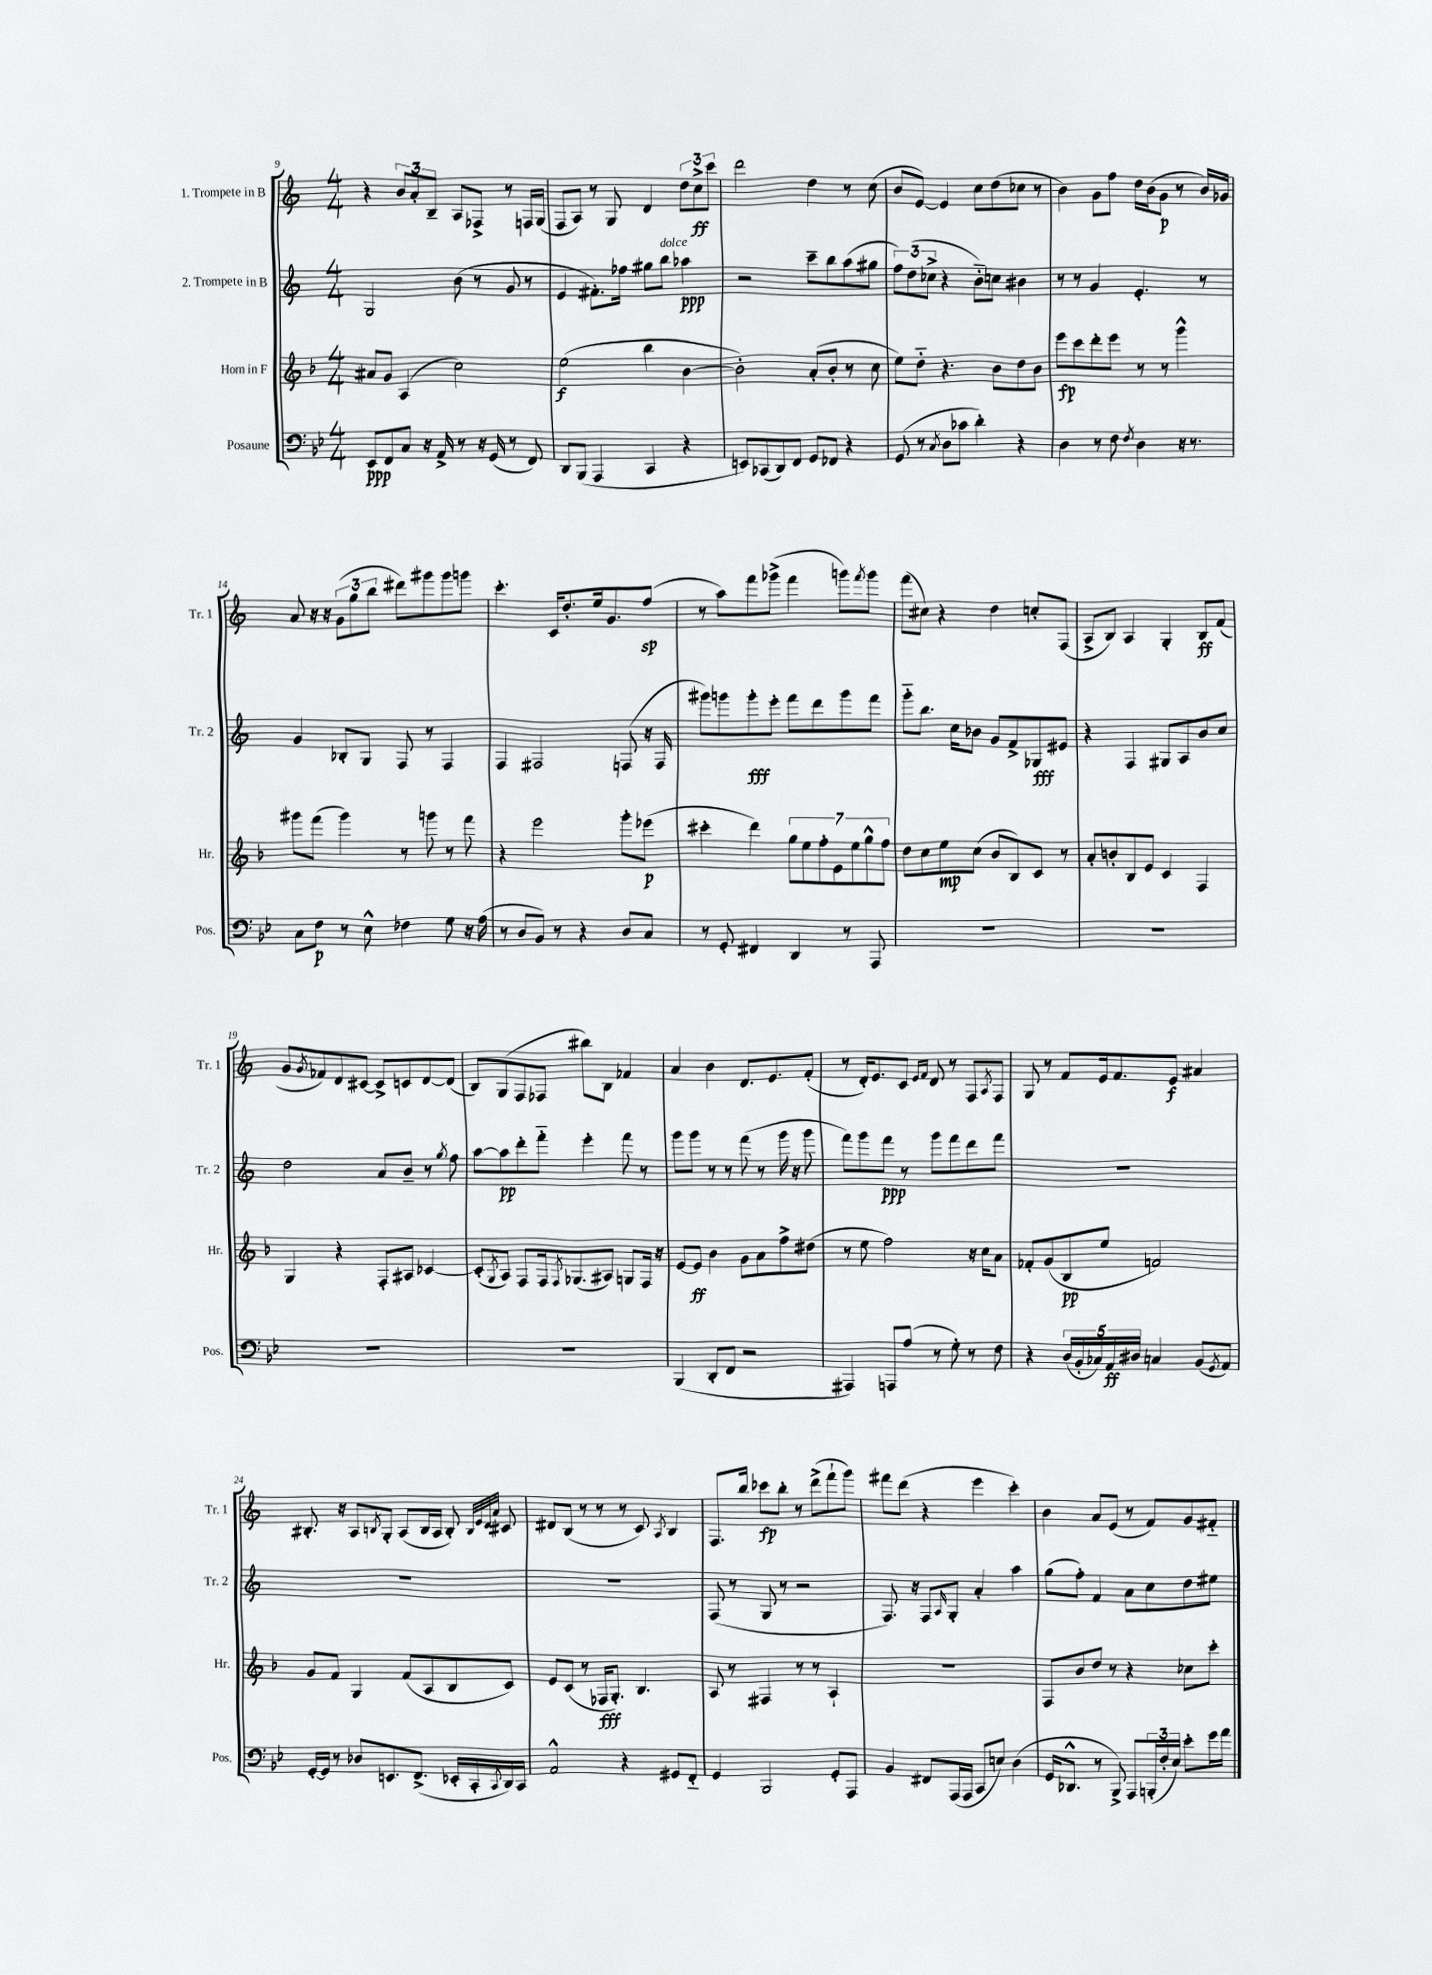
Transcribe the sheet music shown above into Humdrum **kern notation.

**kern	**dynam	**kern	**dynam	**kern	**dynam	**kern	**dynam
*part4	*part4	*part3	*part3	*part2	*part2	*part1	*part1
*staff4	*staff4	*staff3	*staff3	*staff2	*staff2	*staff1	*staff1
*I"Posaune	*	*I"Horn in F	*	*I"2. Trompete in B	*	*I"1. Trompete in B	*
*I'Pos.	*	*I'Hr.	*	*I'Tr. 2	*	*I'Tr. 1	*
*clefF4	*	*clefG2	*	*clefG2	*	*clefG2	*
*k[b-e-]	*	*k[b-]	*	*k[]	*	*k[]	*
*M4/4	*	*M4/4	*	*M4/4	*	*M4/4	*
=9	=9	=9	=9	=9	=9	=9	=9
8EE-/L	ppp	8a#X/L	.	2G/	.	4r	.
8FF/	.	8g/J	.	.	.	.	.
8C/J	.	(4A/	.	.	.	12b/L	.
.	.	.	.	.	.	12a'/	.
16r	.	.	.	.	.	.	.
.	.	.	.	.	.	12B~/J	.
16AA^/	.	.	.	.	.	.	.
8r	.	2cc\)	.	(8b\	.	8A/L	.
16r	.	.	.	8r	.	8F-X^/J	.
(16GG/	.	.	.	.	.	.	.
8r	.	.	.	8g/	.	8r	.
8FF/)	.	.	.	8r	.	16Fn/LL	.
.	.	.	.	.	.	(16G/JJ	.
=10	=10	=10	=10	=10	=10	=10	=10
8DD/L	.	(2ee\	f	4e/	.	8F/L	.
(8BBB-/J	.	.	.	.	.	8A/J)	.
4AAA/	.	.	.	8.f#X'\L)	.	8r	.
.	.	.	.	.	.	8G/	.
.	.	.	.	16ff-X\Jk	.	.	.
4CC/	.	4bb-\	.	8gg#X\L	.	4d/	.
!	!	!	!	!LO:TX:a:i:t=dolce	!	!	!
.	.	.	.	8bb\J	.	.	.
4r	.	[4b-\	.	4aa-X\	ppp	12dd\L	.
.	.	.	.	.	.	12cc^\	ff
.	.	.	.	.	.	12ccc\J	.
=11	=11	=11	=11	=11	=11	=11	=11
8EEn/L)	.	2b-'\])	.	2r	.	2ddd\	.
(8CC-X/	.	.	.	.	.	.	.
8DD/)	.	.	.	.	.	.	.
8FF/J	.	.	.	.	.	.	.
8GG/L	.	(8a'/L	.	8ccc~\L	.	4dd\	.
8FF-X/J	.	8b-'/J	.	8bb\	.	.	.
4r	.	8r	.	(8aa\	.	8r	.
.	.	8cc\	.	8gg#X\J	.	(8cc\	.
=12	=12	=12	=12	=12	=12	=12	=12
(8GG/	.	8ee\L)	.	12ff\L)	.	8b/L	.
.	.	.	.	(12dd\	.	.	.
8r	.	8dd\J	.	.	.	[8e/J)	.
.	.	.	.	12cc-X^\J	.	.	.
8qC/	.	.	.	.	.	.	.
8D\L	.	4.r	.	4r	.	4e/]	.
8c-X\J	.	.	.	.	.	.	.
4d'\)	.	.	.	8b\L)	.	8cc\L	.
.	.	8b-\L	.	8ccn\J	.	(8dd\	.
4r	.	8dd\	.	4b#X\	.	8cc-X\J	.
.	.	8b-\J	.	.	.	8r	.
=13	=13	=13	=13	=13	=13	=13	=13
4D\	.	8eee\L	fp	8r	.	4b\)	.
.	.	8ccc\	.	8r	.	.	.
8r	.	8ddd'\	.	4g/	.	8g\L	.
8F\	.	8eee\J	.	.	.	8ff\J	.
8qF/	.	.	.	.	.	.	.
4D\	.	8r	.	4.e'/	.	16dd\LL	.
.	.	.	.	.	.	(16b\J	.
.	.	8r	.	.	.	8g\J	p
16r	.	4ggg^^\	.	.	.	8r	.
8.r	.	.	.	.	.	.	.
.	.	.	.	8r	.	16b/LL)	.
.	.	.	.	.	.	16g-X/JJ	.
!!LO:LB:g=z
=14	=14	=14	=14	=14	=14	=14	=14
8C\L	.	8ggg#X\L	.	4g/	.	8a/	.
8F\J	p	(8fff\J	.	.	.	16r	.
.	.	.	.	.	.	16r	.
8r	.	4ggg#\)	.	8B-X'/L	.	(12g\L	.
.	.	.	.	.	.	12gg\	.
8E-^^\	.	.	.	8G/J	.	.	.
.	.	.	.	.	.	12bb\J	.
4F-X\	.	8r	.	8F/	.	8ddd#X\L)	.
.	.	8gggn\	.	8r	.	8ggg#X\	.
8G\	.	8r	.	4F/	.	8ggg#\	.
16r	.	8fff\	.	.	.	8gggn\J	.
(16A\	.	.	.	.	.	.	.
=15	=15	=15	=15	=15	=15	=15	=15
8r	.	4r	.	4F/	.	4.ccc'\	.
8D/L	.	.	.	.	.	.	.
8BB-/J)	.	2eee\	.	2F#X/	.	.	.
8r	.	.	.	.	.	16c/KL	.
.	.	.	.	.	.	8.dd'/	.
4r	.	.	.	.	.	.	.
.	.	.	.	.	.	16ee/k	.
.	.	.	.	.	.	8.g/	.
8D/L	.	8ggg'\L	.	(8Fn/	.	.	.
8C/J	.	(8eee-X\J	p	16r	.	(8ff/J	sp
.	.	.	.	16F/	.	.	.
=16	=16	=16	=16	=16	=16	=16	=16
8r	.	4ccc#X'\	.	8ggg#X\L)	.	8r	.
8GG'/	.	.	.	8gggn\	.	8aa\L)	.
4FF#X/	.	4ddd\)	.	8ggg'\	fff	8fff\	.
.	.	.	.	8eee'\J	.	(8ggg-X^\J	.
4DD/	.	14gg\L	.	8fff\L	.	4fff\	.
.	.	14ee\	.	.	.	.	.
.	.	.	.	8ddd\	.	.	.
.	.	14ff'\	.	.	.	.	.
.	.	14e\	.	.	.	.	.
8r	.	.	.	8ggg\	.	8gggn\L)	.
.	.	14ee\	.	.	.	.	.
.	.	14gg^^\	.	.	.	.	.
.	.	.	.	.	.	8qfff/	.
8AAA/	.	.	.	8fff\J	.	8ggg\J	.
.	.	14ff\J	.	.	.	.	.
=17	=17	=17	=17	=17	=17	=17	=17
1r	.	8dd\L	.	8ggg\L	.	(8fff\L	.
.	.	8cc\	.	8.bb\J	.	8cc#X\J)	.
.	.	8ee\	mp	.	.	4r	.
.	.	.	.	16cc\KL	.	.	.
.	.	(8cc\J	.	8b-X\J	.	.	.
.	.	8b-/L	.	8g/L	.	4dd\	.
.	.	8B-/)	.	8f^/	.	.	.
.	.	8c/J	.	8G-X/	fff	8ccn'/L	.
.	.	8r	.	8e#X/J	.	(8F/J	.
=18	=18	=18	=18	=18	=18	=18	=18
1r	.	8a'/L	.	4r	.	8A^/L	.
.	.	8bn'/	.	.	.	8B/J)	.
.	.	8B-/	.	4F/	.	4A/	.
.	.	8e/J	.	.	.	.	.
.	.	4c/	.	8G#X/L	.	4G'/	.
.	.	.	.	8A/	.	.	.
.	.	4F/	.	8b/	.	8B/L	ff
.	.	.	.	8cc/J	.	(8f/J	.
!!LO:LB:g=z
=19	=19	=19	=19	=19	=19	=19	=19
1r	.	4G/	.	2dd\	.	8g/L	.
.	.	.	.	.	.	8qg/	.
.	.	.	.	.	.	8f-X/)	.
.	.	4r	.	.	.	8d/	.
.	.	.	.	.	.	[8c#X/J	.
.	.	8F'/L	.	8a/L	.	8c#^/L]	.
.	.	8A#X/J	.	8b~/J	.	8cn/	.
.	.	[4c-X/	.	8r	.	[8d/	.
.	.	.	.	8qgg/	.	.	.
.	.	.	.	8ff\	.	(8d/J]	.
=20	=20	=20	=20	=20	=20	=20	=20
1r	.	(8c-'/L]	.	[8aa\L	.	8B/L)	.
.	.	8qG/	.	.	.	.	.
.	.	8A/J)	.	8aa\]	pp	(8G/	.
.	.	8F/L	.	8ddd'\	.	8F/	.
.	.	16F/k	.	8fff\J	.	8F-X/J	.
.	.	8qF/	.	.	.	.	.
.	.	(8.G-X/	.	.	.	.	.
.	.	.	.	4eee'\	.	8bb#X\L)	.
.	.	8A#X/J)	.	.	.	8B\J	.
.	.	8Gn/L	.	8fff\	.	4f-X/	.
.	.	16F/Jk	.	8r	.	.	.
.	.	16r	.	.	.	.	.
=21	=21	=21	=21	=21	=21	=21	=21
(4BBB-/	.	[8e/L	.	8ggg\L	.	4a/	.
.	.	8e/J]	ff	8ggg\J	.	.	.
8DD'/L	.	4b-\	.	8r	.	4b\	.
8FF/J	.	.	.	8r	.	.	.
2r	.	8g\L	.	(8fff\	.	8.d/L	.
.	.	8a\	.	8r	.	.	.
.	.	.	.	.	.	8.e/	.
.	.	8ff^\	.	16ggg\	.	.	.
.	.	.	.	16r	.	.	.
.	.	(8dd#X\J	.	8ggg\	.	(8f'/J	.
=22	=22	=22	=22	=22	=22	=22	=22
4AAA#X/)	.	8r	.	8fff\L)	.	8r	.
.	.	8ee\	.	8ggg\	.	16d'/KL)	.
.	.	.	.	.	.	8.e/	.
8AAAn/L	.	2ff\)	.	8fff\J	ppp	.	.
(8A/J	.	.	.	8r	.	8c/J	.
.	.	.	.	.	.	16qqe/LL	.
.	.	.	.	.	.	16qqf/JJ	.
8r	.	.	.	8ggg\L	.	8d/	.
8G'\)	.	.	.	8fff\	.	8r	.
8r	.	16r	.	8ddd\	.	8F/L	.
.	.	16cc\KL	.	.	.	.	.
.	.	.	.	.	.	8qA/	.
8F\	.	8a\J	.	8fff\J	.	8F/J	.
=23	=23	=23	=23	=23	=23	=23	=23
4r	.	8f-X'/L	.	1r	.	8G/	.
.	.	(8g/	.	.	.	8r	.
(20D/LL	.	8B-/	pp	.	.	8f/L	.
20BB-'/	.	.	.	.	.	.	.
20C-X/)	.	.	.	.	.	.	.
.	.	8ee/J	.	.	.	16e/k	.
20AA/	ff	.	.	.	.	.	.
.	.	.	.	.	.	8.f/	.
20D#X/JJ	.	.	.	.	.	.	.
4Cn/	.	2fn/)	.	.	.	.	.
.	.	.	.	.	.	8e/J	f
(8BB-/L	.	.	.	.	.	4a#X/	.
8qGG/	.	.	.	.	.	.	.
8AA/J)	.	.	.	.	.	.	.
!!LO:LB:g=z
=24	=24	=24	=24	=24	=24	=24	=24
[16GG'/LL	.	8g/L	.	1r	.	8.B#X'/	.
16GG/JJ]	.	.	.	.	.	.	.
8r	.	8f/J	.	.	.	.	.
.	.	.	.	.	.	16r	.
8D-X/L	.	4G/	.	.	.	8A/L	.
.	.	.	.	.	.	8qBn/	.
8.EEn/	.	.	.	.	.	8G'/J	.
.	.	(8f/L	.	.	.	(8A/L	.
(8.FF^/J	.	.	.	.	.	.	.
.	.	8A/	.	.	.	16B/L	.
.	.	.	.	.	.	16A/JJ	.
16EE-X'/LL	.	8B-/	.	.	.	8B'/)	.
16CC'/	.	.	.	.	.	.	.
.	.	.	.	.	.	32qqB/LLL	.
.	.	.	.	.	.	32qqe/	.
.	.	.	.	.	.	32qqd/	.
8qCC/	.	.	.	.	.	32qqa/JJJ	.
16DD/)	.	8c/J)	.	.	.	8c#X/	.
16CC/JJ	.	.	.	.	.	.	.
=25	=25	=25	=25	=25	=25	=25	=25
2AA^^/	.	8e/L	.	1r	.	8d#X/L	.
.	.	(8c/J	.	.	.	(8B/J	.
.	.	8r	.	.	.	8r	.
.	.	16F-X/KL	fff	.	.	8r	.
.	.	8.G'/J)	.	.	.	.	.
4r	.	.	.	.	.	8r	.
.	.	4.B-/	.	.	.	8c/)	.
.	.	.	.	.	.	8qA/	.
8GG#X/L	.	.	.	.	.	4B/	.
8FF/J	.	.	.	.	.	.	.
=26	=26	=26	=26	=26	=26	=26	=26
4GG/	.	8A/	.	(8F/	.	8.F/L	.
.	.	8r	.	8r	.	.	.
.	.	.	.	.	.	16bb/Jk	.
2BBB-/	.	4F#X/	.	8G/	.	8ccc-X\L	fp
.	.	.	.	8r	.	8bb'\J	.
.	.	8r	.	2r	.	8r	.
.	.	8r	.	.	.	(8ddd^\L	.
8GG'/L	.	4A`/	.	.	.	8fff`\	.
8AAA/J	.	.	.	.	.	8ggg\J)	.
=27	=27	=27	=27	=27	=27	=27	=27
4BB-/	.	1r	.	8.F/)	.	8fff#X\L	.
.	.	.	.	.	.	(8ddd\J	.
.	.	.	.	16r	.	.	.
8FF#X/L	.	.	.	8F/L	.	4r	.
.	.	.	.	16qqA/	.	.	.
(16AAA/L	.	.	.	8G'/J	.	.	.
16AAA/JJ	.	.	.	.	.	.	.
8CC/L	.	.	.	4a'/	.	4eee\	.
8En/J)	.	.	.	.	.	.	.
(4D\	.	.	.	4aa\	.	4ccc'\)	.
=28	=28	=28	=28	=28	=28	=28	=28
16GG/KL	.	8F/L	.	(8gg\L	.	4b\	.
8.DD-X^^/J	.	.	.	.	.	.	.
.	.	8b-/	.	8ff'\J)	.	.	.
8r	.	8dd/J	.	4f/	.	8a/L	.
8BBB-^/)	.	8r	.	.	.	(8e/J	.
8AAA/L	.	4r	.	8a\L	.	8r	.
(24BBBn'/L	.	.	.	8cc\	.	8f/L)	.
24F'/	.	.	.	.	.	.	.
24E-/JJ)	.	.	.	.	.	.	.
8e-'\L	.	8cc-X\L	.	8dd\	.	8g/	.
16g\L	.	8ccc'\J	.	8ee#X\J	.	8f#X/J	.
16a\JJ	.	.	.	.	.	.	.
==	==	==	==	==	==	==	==
*-	*-	*-	*-	*-	*-	*-	*-
